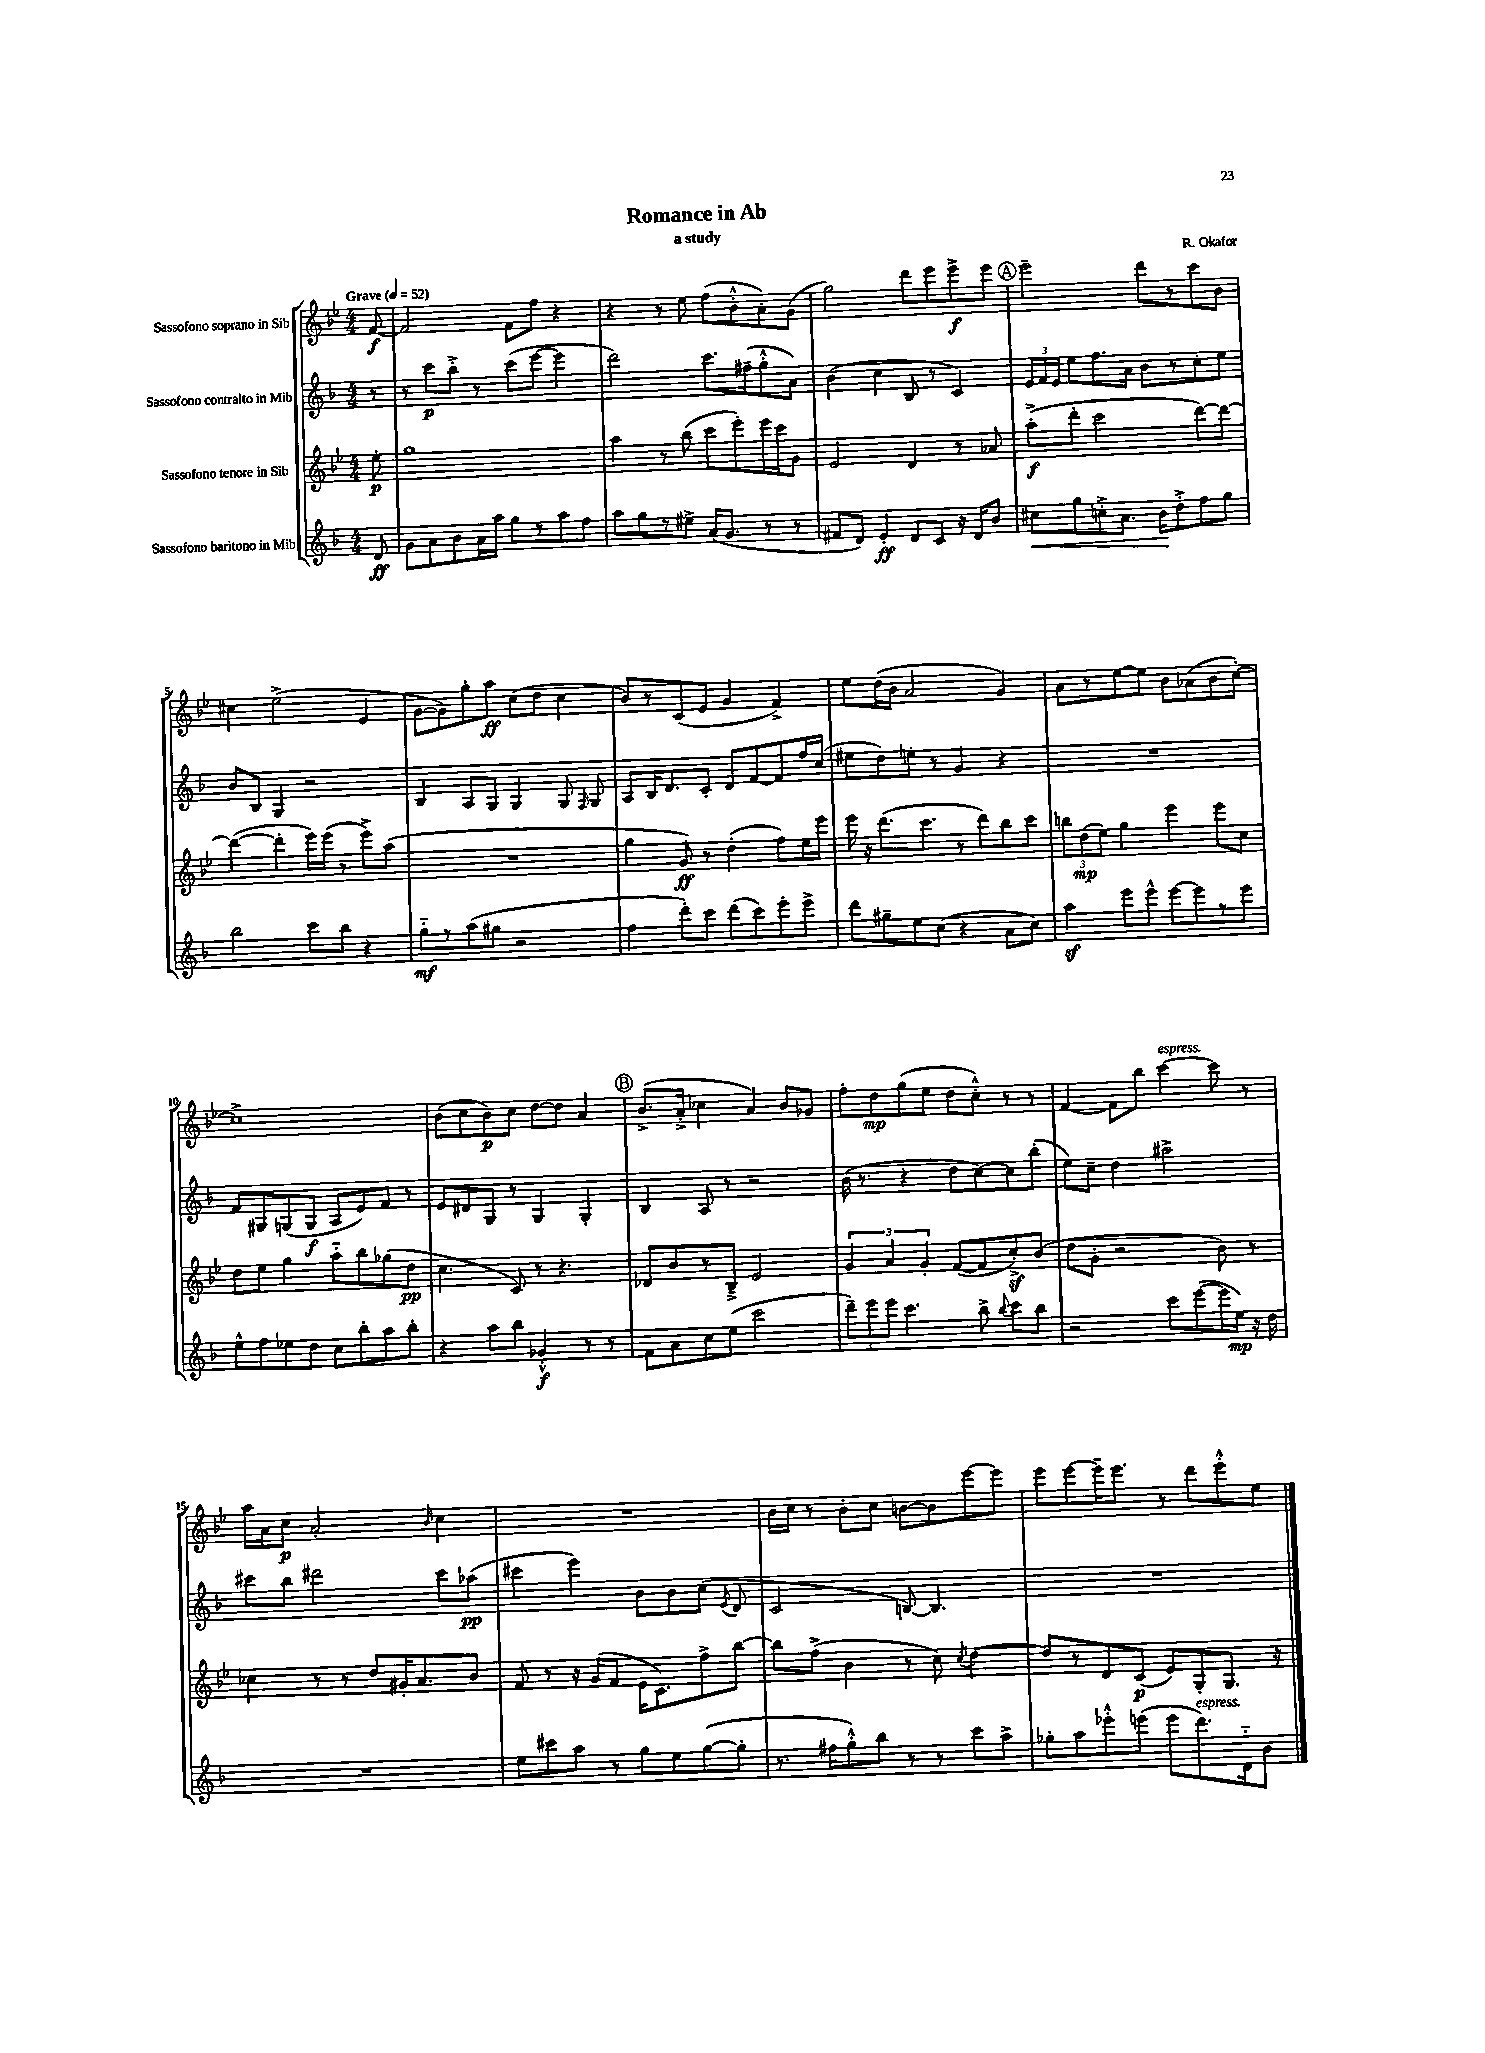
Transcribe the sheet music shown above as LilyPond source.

\header { title = "Romance in Ab" composer = "R. Okafor" subtitle = "a study" }
<<
\new StaffGroup <<
\new Staff = "s0" \with { instrumentName = "Sassofono soprano in Sib" } {
    \clef treble \key bes \major \numericTimeSignature \time 4/4 \partial 8 \tempo "Grave" 4 = 52
    \autoBeamOff f'8~\f |
    f'2 f'8[ f''8] r4 |
    r4 r8 ees''8 f''8[( bes'8-.-^ a'8-.) g'8]( |
    g''2) d'''8[ ees'''8 ees'''8->\f ees'''8] |
    \mark \markup { \circle "A" } ees'''2-- d'''8[ r8 c'''8 bes'8] |
    cis''4 ees''2->( ees'4 |
    g'8[~ g'8) g''8-. a''8]\ff c''8[( d''8] c''4 |
    bes'8[) r8 c'8( ees'8] g'4 f'4->) |
    ees''8[ d''16( bes'16] a'2 g'4) |
    a'8[ r8 ees''8~ ees''8] bes'8[ aes'8( bes'8 c''8]~-.) |
    c''1-> |
    bes'8[( c''8 bes'8\p) c''8] d''8[~ d''8] a'4 |
    \mark \markup { \circle "B" } bes'8.[->( a'16]-.-> ces''4 a'4) bes'8[ ges'8] |
    f''8[-. d''8\mp g''8( ees''8] d''8[ c''8]-.-^) r8 r8 |
    f'4~ f'8[ bes''8] c'''4~^\markup { \italic "espress." } c'''8 r8 |
    a''16[ a'16 c''8]\p a'2-. \grace { bes'16 } c''4 |
    R1 |
    bes'16[ c''16] r8 bes'8[-. c''8] b'8[~ b'8 ees'''8~ ees'''8] |
    ees'''8[ ees'''8~ ees'''16-- ees'''8.] r8 d'''8[ ees'''8-.-^ ees''8] \bar "|." |
}
\new Staff = "s1" \with { instrumentName = "Sassofono contralto in Mib" } {
    \clef treble \key f \major \numericTimeSignature \time 4/4 \partial 8
    \autoBeamOff r8 |
    r8 c'''8[\p bes''8]-.-> r8 c'''8[( e'''8]~ e'''4 |
    d'''2) c'''8.[ fis''16--( g''8-.-^ a'8]) |
    bes'4( c''4 bes8 r8 c'4) |
    \mark \markup { \circle "A" } \tuplet 3/2 { e'16[ f'16 e'16] } e''8[ f''8. a'16] bes'8[ r8 c''8-. e''8] |
    bes'8[ bes8] g4 r2 |
    bes4 a8[ g8] g4 g8 \grace { f16 } g8 |
    a8[ bes16 d'8. c'8]-. d'8[ f'8~ f'8 f''16 c''16]( |
    eis''8[ d''8) e''8]-. r8 g'4 r4 |
    R1 |
    f'8[ gis8 g8( g8]\f a8[ e'8) f'8] r8 |
    e'8[ dis'8 g8] r8 g4 g4-. |
    \mark \markup { \circle "B" } bes4 a8 r8 r2 |
    bes'16( r8. r4 d''8[ c''8~) c''8 bes''8]-.( |
    e''8[) c''8]-- d''4 ais''2-> |
    cis'''8[ bes''8] dis'''2 cis'''8[ aes''8]\pp( |
    cis'''4 e'''4) bes'8[ bes'8 c''8]( \acciaccatura { e'8 } d'8 |
    c'2 b8~) b4. |
    R1 \bar "|." |
}
\new Staff = "s2" \with { instrumentName = "Sassofono tenore in Sib" } {
    \clef treble \key bes \major \numericTimeSignature \time 4/4 \partial 8
    \autoBeamOff ees''8-.\p |
    g''1 |
    a''4 r8 bes''8( c'''8[ ees'''8-.) ees'''16 c'''16 g'8] |
    ees'2 d'4 r8 aes'8 |
    \mark \markup { \circle "A" } a''8[-.->\f( d'''8]-. c'''2 d'''8[~) d'''8]~ |
    d'''4~( d'''4-. ees'''16[) ees'''16]( r8 ees'''8[->) a''8]( |
    R1 |
    g''4 g'8\ff) r8 d''4-.( f''8[) ees''16 ees'''16] |
    ees'''16 r16 d'''8.[( c'''8.] r8 d'''8[) bes''8 c'''8] |
    \tuplet 3/2 { b''8[ d''8\mp( ees''8]) } g''4 ees'''4 ees'''8[ c''8] |
    d''8[ ees''8] g''4 a''8[-_ bes''8 ges''8( d''8]\pp |
    c''4. c'8) r8 r4. |
    \mark \markup { \circle "B" } des'8[ bes'8 r8 bes8]---> ees'2 |
    \tuplet 3/2 { g'4 a'4 g'4-. } f'8[~( f'8 c''8-.->\sf) bes'8]( |
    d''8[ g'8]-. r2 bes'8) r8 |
    ces''4 r8 r8 d''8[ gis'16-. a'8. bes'8] |
    f'8 r8 r16 g'16[( f'8] ees'16[ c'8.) f''8-> bes''8]~ |
    bes''8[ f''8]->( bes'4 r8 c''8) \acciaccatura { c''8 } d''4~ |
    d''8[ r8 d'8 c'8]\p( ees'8[) g8-. g8.] r16 \bar "|." |
}
\new Staff = "s3" \with { instrumentName = "Sassofono baritono in Mib" } {
    \clef treble \key f \major \numericTimeSignature \time 4/4 \partial 8
    \autoBeamOff d'8\ff |
    g'8[ a'8 bes'8 a'16 a''16] g''8[ r8 a''8 f''8] |
    a''8[ g''8 r8 eis''8]-> a'16[( g'8.] r8 r8 |
    fis'8[ d'8]) e'4-.\ff d'8[ c'8] r16 d'16[ bes'8] |
    \mark \markup { \circle "A" } cis''8[\< g''8 c''8-.-> a'8.] bes'16[\! d''8-.-> f''8 g''8] |
    bes''2 c'''8[ bes''8] r4 |
    g''8[-_\mf r8 a''8( gis''8] r2 |
    f''4 d'''8[-.) c'''8] d'''8[( c'''8) e'''8-. e'''8]-> |
    d'''8[ gis''8-- e''8 c''8]( r4 a'8[ c''8]) |
    a''4\sf e'''8[ e'''8]-^ e'''8[~ e'''8 r8 e'''8] |
    e''8[-^ f''8 ees''8 d''8] c''8[ bes''8-. a''8 bes''8]-. |
    r4 a''8[ bes''8] ges'4-.-^\f r8 r8 |
    \mark \markup { \circle "B" } f'8[ a'8 c''8 e''8]( c'''2 |
    \tuplet 3/2 { d'''8[--) e'''8 e'''8] } c'''4. bes''8-> \appoggiatura { bes''8 } c'''8[ bes''8] |
    r2 c'''8[ e'''8~( e'''16 e''16]\mp) r16 d''16 |
    R1 |
    e''8[ cis'''8 a''8] r8 g''8[ e''8 g''8~( g''8]-. |
    r8. fis''16[ g''8-.-^) bes''8] r8 r8 c'''8[ a''8]-> |
    ges''8[-. a''8 ees'''8-.-^ e'''8]( e'''8[ d'''8.^\markup { \italic "espress." }) d'16-_ bes'8] \bar "|." |
}
>>
>>
